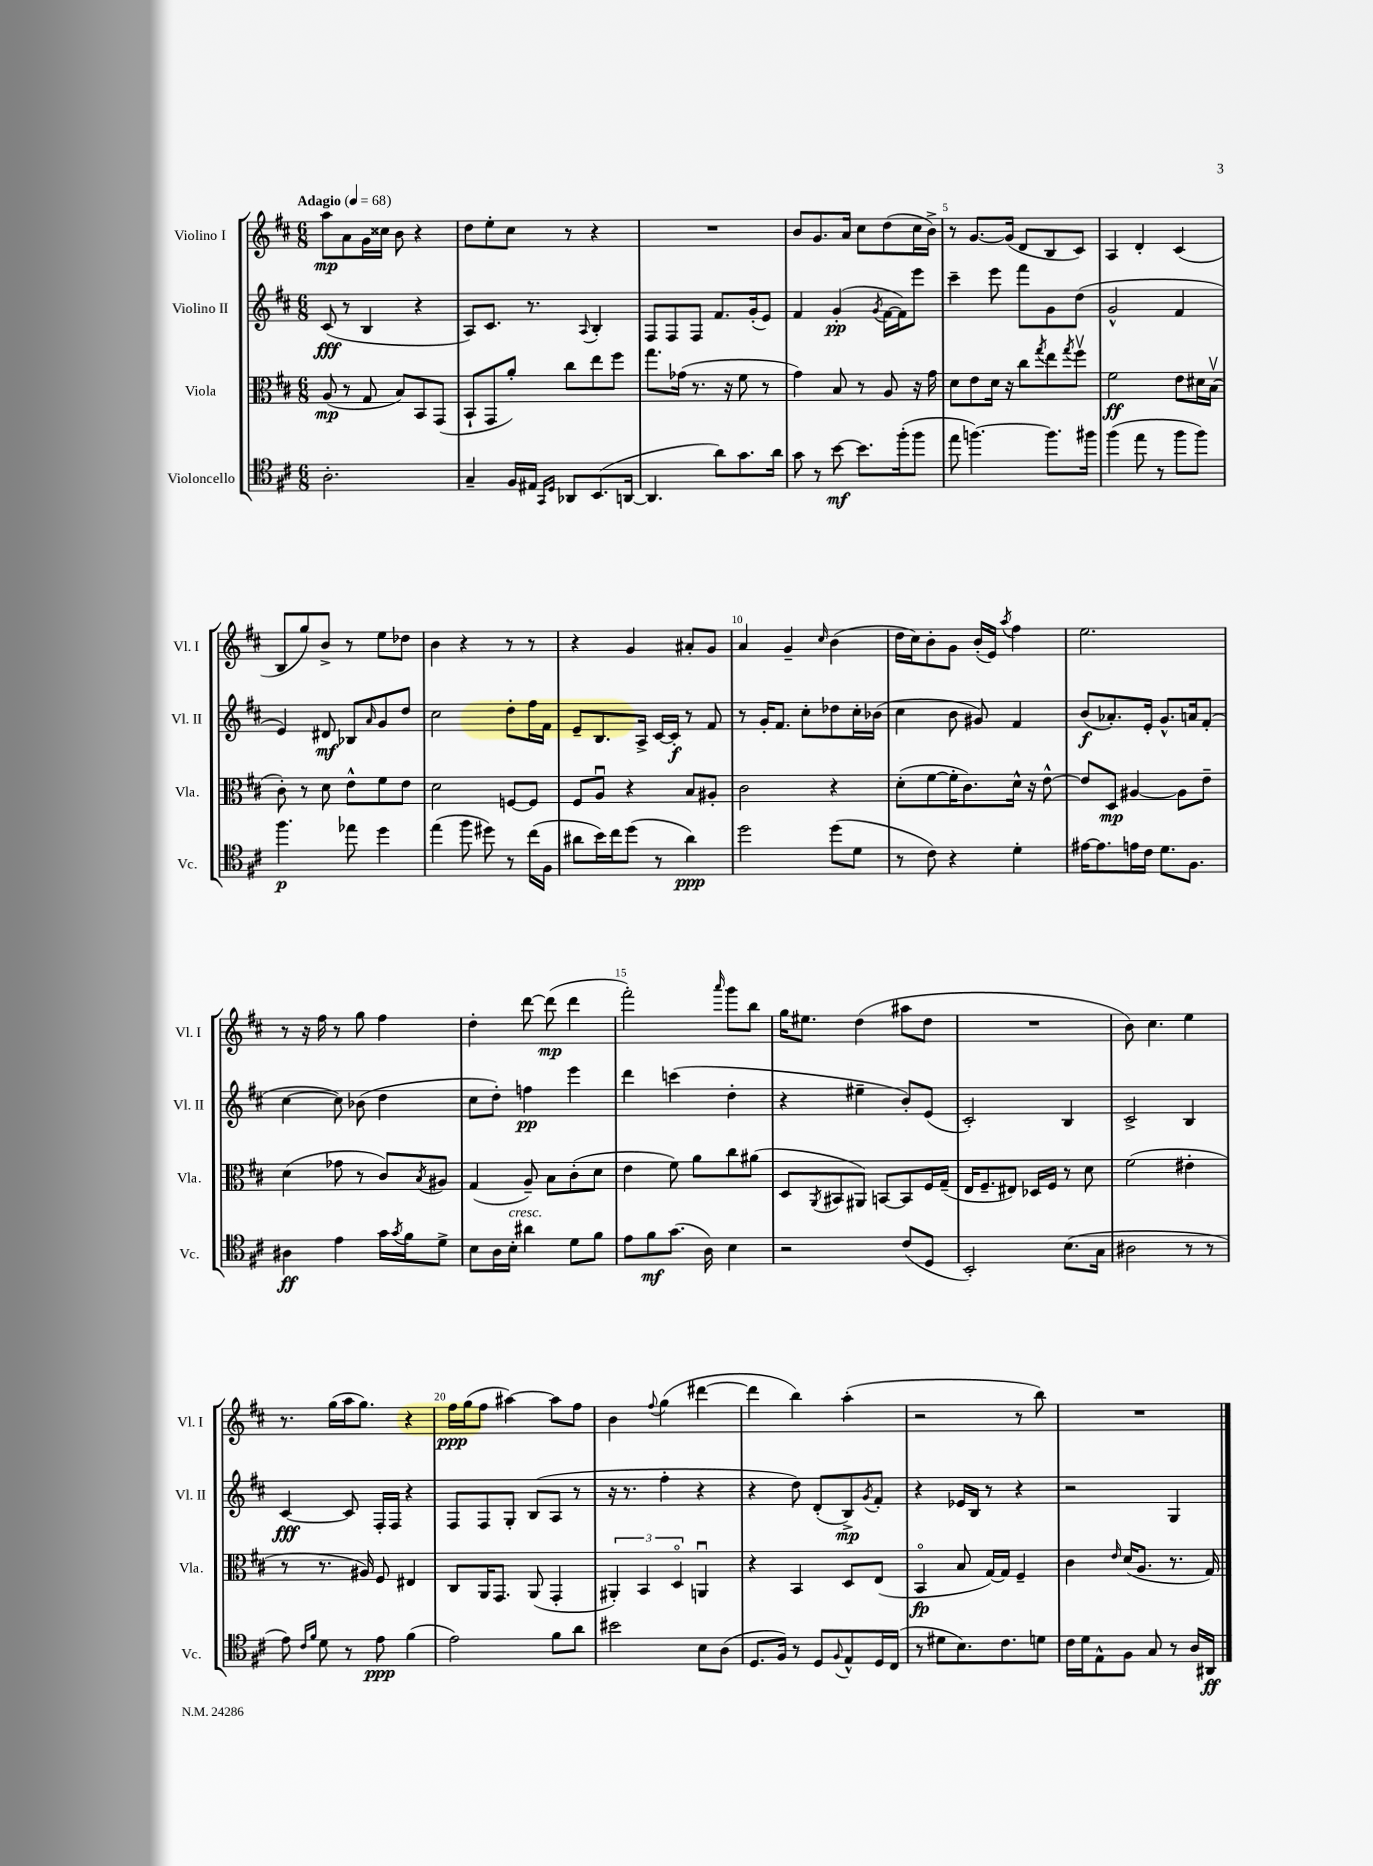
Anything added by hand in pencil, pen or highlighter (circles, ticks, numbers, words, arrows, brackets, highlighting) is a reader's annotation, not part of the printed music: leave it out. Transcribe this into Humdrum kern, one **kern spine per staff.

**kern	**kern	**kern	**kern
*staff4	*staff3	*staff2	*staff1
*clefC4	*clefC3	*clefG2	*clefG2
*k[f#c#]	*k[f#c#]	*k[f#c#]	*k[f#c#]
*M6/8	*M6/8	*M6/8	*M6/8
*MM68	*MM68	*MM68	*MM68
2.A'\	(8A/	(8c#/	8aa\L
.	8r	8r	8a\
.	8G/	4B/	16g\L
.	.	.	16cc##\JJ
.	8B/L)	.	8b\
.	8BB/	4r	4r
.	(8GG/J	.	.
=	=	=	=
4G~/	8BB`/L	8A/L)	8dd\L
.	8GG/	8.c#/J	8ee'\
16F#/LL	8a'/J)	.	8cc#\J
16E#/JJ	.	8.r	.
16qqGG/LL	.	.	.
16qqD/JJ	.	.	.
8AA-/L	8cc#\L	.	8r
.	.	8qqA/	.
(8.BB/	8ee\	4B'/	4r
.	8ff#\J	.	.
[16AA/Jk	.	.	.
=	=	=	=
4.AA/]	8.gg\L	8F#/L	2.r
.	.	8F#/	.
.	(16g-\Jk	.	.
.	8.r	8F#/J	.
8a\L)	.	8.f#/L	.
.	16r	.	.
8.g\	8f#\	.	.
.	.	(16g'/k	.
.	8r	8e/J)	.
16a\Jk	.	.	.
=	=	=	=
8g\	4g\)	4f#/	8b/L
8r	.	.	8.g/
[8b\	8B/	(4g'/	.
.	.	.	16a/Jk
8.b\]L	8r	.	8cc#\L
.	.	8qg/	.
.	8A/	[16f#\LL	(8dd\
(16ff#'\k	.	16f#\]J)	.
8ff#\J	16r	8eee\J	16cc#\L
.	16g\	.	16b^\JJ)
=	=	=	=
8ee\	8d\L	4ccc#~\	8r
[4.ff\)	8e\	.	[8.g/L
.	16d\Jk	8eee\	.
.	16r	.	(16g/]Jk
.	8cc#\L	8fff#\L	8d/L
.	8qgg/	.	.
8.ff\]L	8ee\	8g\	8B/
.	8qgg/	.	.
.	8ff#v\J	(8dd\J	8c#/J)
16ff#\Jk	.	.	.
=	=	=	=
(4ff#\	2f#\	2g^^/	4A/
8ee\	.	.	4d'/
8r	.	.	.
8ff#\L	8e\L	4f#/	(4c#/
8ff#\J)	16d#\L	.	.
.	(16Bv\JJ	.	.
=	=	=	=
4.ff#\	8c#'\)	4e/)	8B/L
.	8r	.	8gg/)
.	8d\	8d#/	8b^/J
8ee-\	8e^^\L	8B-/L	8r
.	.	16qqa/	.
4dd\	8f#\	8g/	8ee\L
.	8e\J	8dd/J	8dd-\J
=	=	=	=
(4ee\	2d\	2cc#\	4b\
8ff#\	.	.	4r
8dd#\)	.	.	.
8r	[8F/L	8dd'\L	8r
(16cc#\LL	8F/]J	16ff#\L	8r
16F#\JJ	.	16f#\JJ	.
=	=	=	=
8a#\L	8F#/L	8e~/L	4r
16b\L)	8Au/J	8.B/	.
16cc#\J	.	.	.
(8dd\J	4r	.	4g/
.	.	16A^/Jk	.
8r	.	[16c#/LL	.
.	.	16c#'/]JJ	.
4a#\)	8B/L	8r	8a#'/L
.	8A#'/J	8f#/	8g/J
=	=	=	=
2dd\	2c#\	8r	4a/
.	.	16g'/LK	.
.	.	8.f#/J	.
.	.	.	4g~/
.	.	8cc#'\L	.
.	.	.	16qqcc#/
(8dd\L	4r	8dd-\	(4b\
8d\J	.	16cc#'\L	.
.	.	(16b-\JJ	.
=	=	=	=
8r	(8d'\L	4cc#\	16dd\LL
.	.	.	16cc#\J)
8c#\)	[8f#\	.	8b'\
4r	16f#'\]K	8b\	8g\J
.	8.c#\)	.	.
.	.	8g#/)	(16b'/LL
.	.	.	16e/JJ)
.	.	.	8qaa/
4d'\	16d^^\Jk	4f#/	4ff#\
.	16r	.	.
.	[8e^^\	.	.
=	=	=	=
[16e#\LK	8e/]L	(8b/L	2.ee\
8.e#\]	.	.	.
.	8D/J	8.a-'/)	.
16e\L	[4A#/	.	.
16c#\JJ	.	16e'/Jk	.
8.d\L	.	8.g^^/L	.
.	8A#\]L	.	.
8.F#\J	.	16a/k	.
.	8e~\J	(8f#'/J	.
=	=	=	=
4A#\	(4d\	[4cc#\	8r
.	.	.	16r
.	.	.	16ff#\
4e\	8g-\	8cc#\])	8r
.	8r	(8b-\	8gg\
16g\LL	8c#/L)	4dd\	4ff#\
8qg/	.	.	.
16f#\J	.	.	.
.	8qB/	.	.
8d^\J	8A#/J	.	.
=	=	=	=
8B\L	(4G/	8cc#\L	4dd'\
16A\L	.	8dd'\J)	.
16B'\JJ	.	.	.
4a#\	8A~/)	4ff\	[8ddd\
.	8B\L	.	(8ddd\]
8d\L	(8c#'\	4eee\	4ddd\
8f#\J	8d\J	.	.
=	=	=	=
8e\L	4e\	4ddd\	2fff#'\)
8f#\	.	.	.
(8.g\J	8f#\)	(4ccc\	.
.	8a\L	.	.
16A\)	.	.	.
.	.	.	16qqaaa/
4B\	8cc#\	4dd'\	8ggg\L
.	(8a#\J	.	8bb\J
=	=	=	=
2r	8D/L	4r	16gg\LK
.	.	.	8.ee#\J
.	8qAA/	.	.
.	8BB#/	.	.
.	8AA#/J)	4ee#~\	(4dd\
.	[8BB/L	.	.
(8c#/L	8BB/]	8b'/L)	8aa#\L
8D/J	16F#/L	(8e/J	8dd\J
.	(16G~/JJ	.	.
=	=	=	=
2BB'/)	16E/LK	2c#'/)	2.r
.	8.F#~/	.	.
.	8E#/J)	.	.
.	16D-/LL	.	.
.	16F#/JJ	.	.
(8.B\L	8r	4B/	.
.	8d\	.	.
16G\Jk	.	.	.
=	=	=	=
2A#\	(2f#\	2c#^/	8b\)
.	.	.	4.cc#\
8r	4e#'\	4B/	4ee\
8r	.	.	.
=	=	=	=
8e\)	8r	[4c#/	8.r
16qqc#/LL	.	.	.
16qqf#/JJ	.	.	.
8d\	8.r	.	.
.	.	.	(16gg\LL
8r	.	8c#/]	16aa\J
.	16A#/)	.	8.gg\J)
8e\	8F#/	16F#'/LL	.
.	.	16F#/JJ	.
(4f#\	4E#/	4r	4r
=	=	=	=
2e\)	8C#/L	8F#/L	16ff#\LL
.	.	.	(16gg\J
.	16AA/K	8F#/	8ff#\J
.	8.GG/J	.	.
.	.	8G'/J	[4aa#\)
.	(8AA/	(8B/L	.
8f#\L	4GG'/	8A/J	8aa#\]L
8a\J	.	8r	8ff#\J
=	=	=	=
2b#\	6AA#'/)	16r	4b\
.	.	8.r	.
.	6BB/	.	.
.	.	.	8qqff#/
.	.	4ff#'\	(4gg\
.	6Do/	.	.
8B\L	4AAu/	4r	[4ddd#\
(8A\J	.	.	.
=	=	=	=
8.D/L	4r	4r	4ddd#\]
16F#/Jk)	.	.	.
8r	4BB/	8dd\)	4bb\)
8D/L	.	(8d'/L	.
8qqF#/	.	.	.
8E^^/	8D/L	8B^/)	(4aa'\
.	.	8qg/	.
16D/L	(8E/J	8f#'/J	.
(16C#/JJ	.	.	.
=	=	=	=
8r	4BBo/	4r	2r
8d#\L	.	.	.
8.B\)	8B/	16e-/LL	.
.	.	16B/JJ	.
.	[16G/LL)	8r	.
8.c#\	16G/]JJ	.	.
.	4F#~/	4r	8r
8d\J	.	.	8bb\)
=	=	=	=
16c#\LL	4c#\	2r	2.r
16d\J	.	.	.
8E^^\	.	.	.
.	16qqe/	.	.
8F#\J	(16d/LK	.	.
.	8.A/J	.	.
8G/	.	.	.
8r	8.r	4G/	.
16A/LL	.	.	.
16AA#/JJ	16G/)	.	.
==	==	==	==
*-	*-	*-	*-
